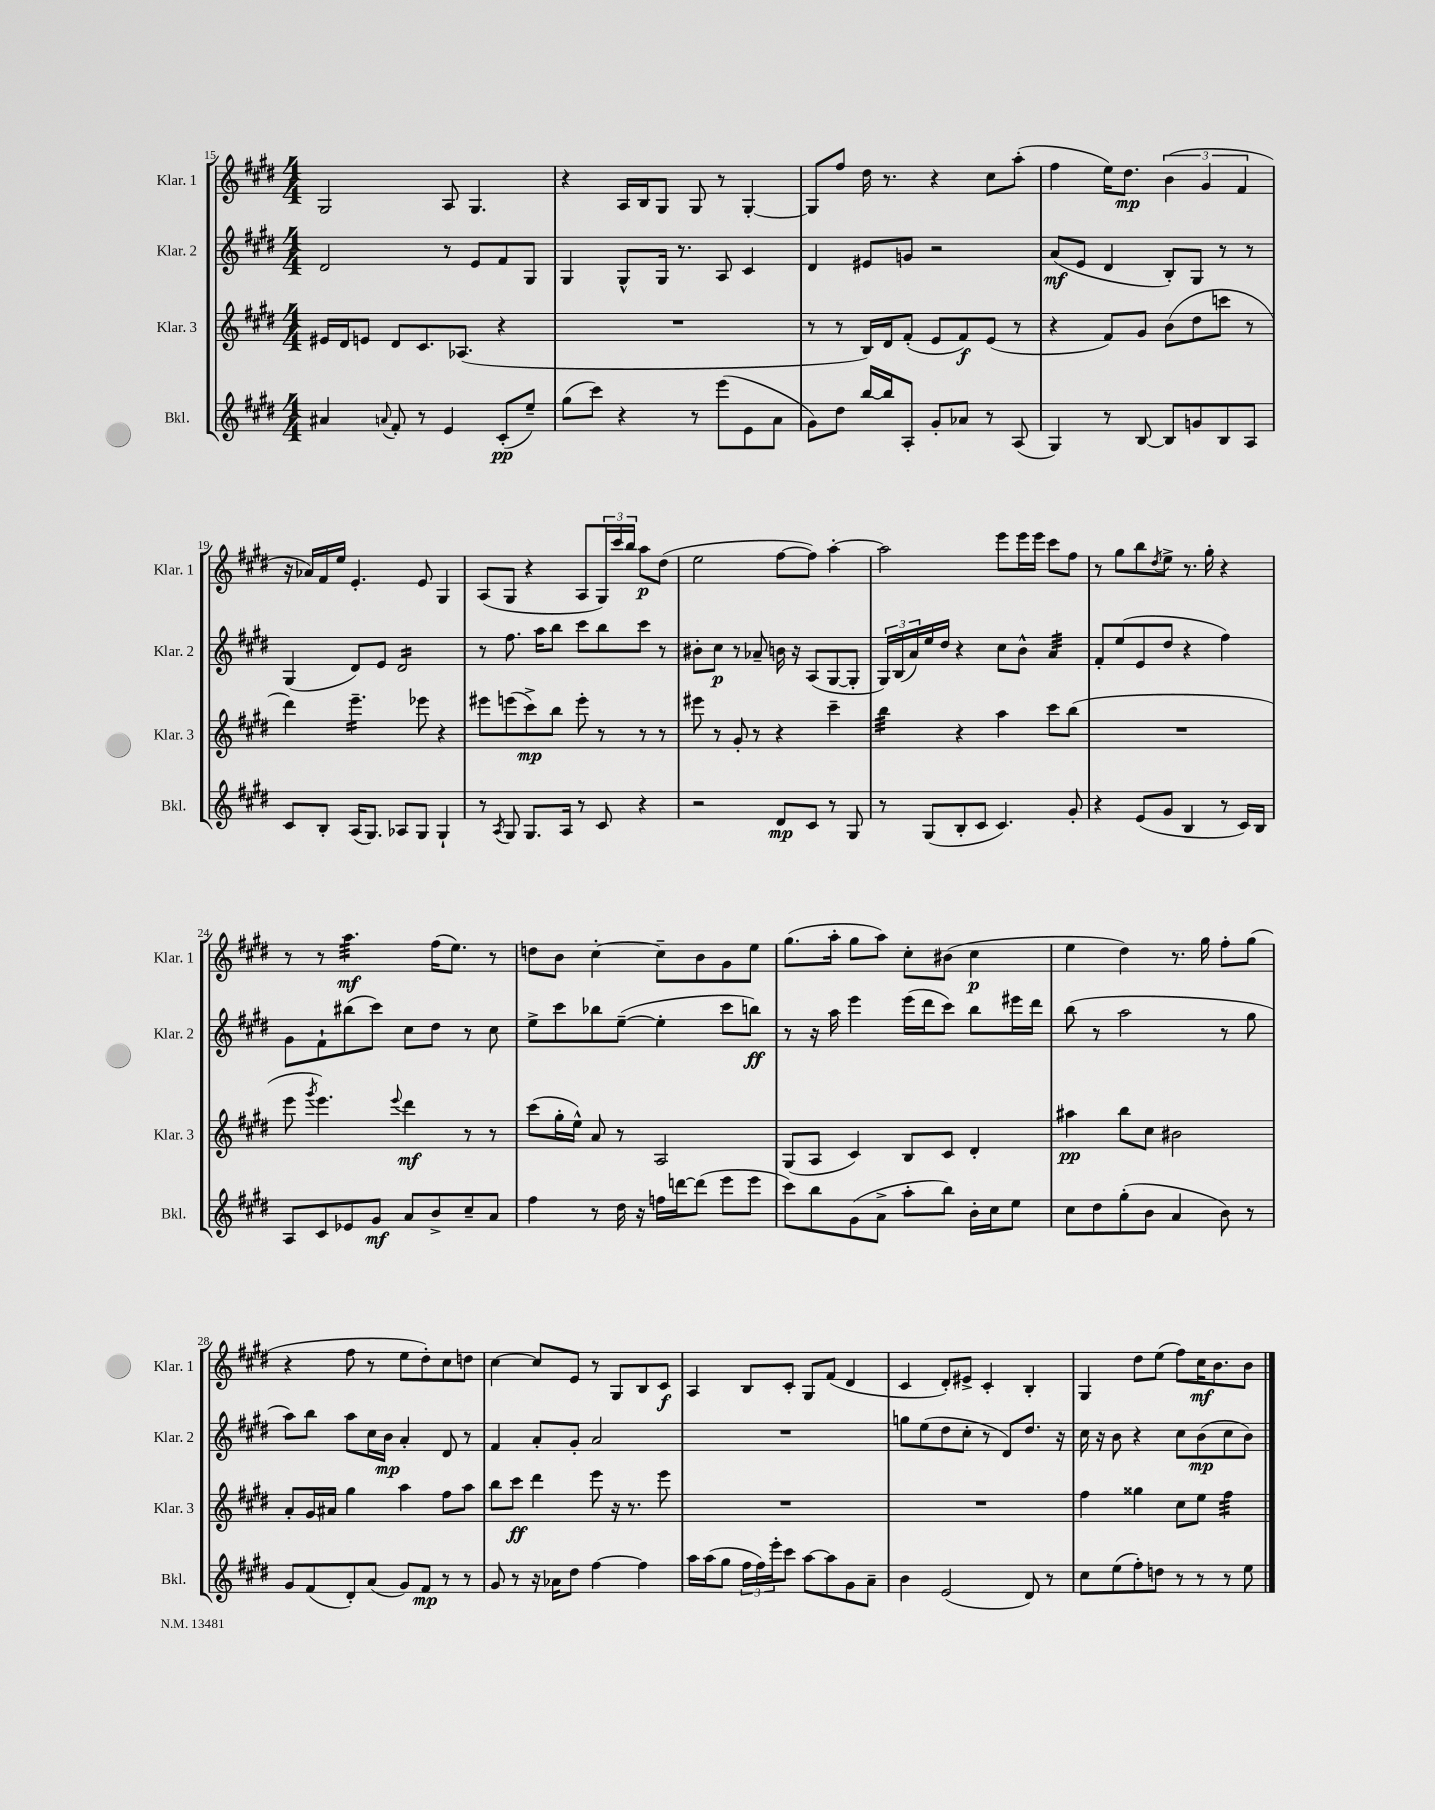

**kern	**kern	**kern	**kern
*staff4	*staff3	*staff2	*staff1
*clefG2	*clefG2	*clefG2	*clefG2
*k[f#c#g#d#]	*k[f#c#g#d#]	*k[f#c#g#d#]	*k[f#c#g#d#]
*M4/4	*M4/4	*M4/4	*M4/4
4a#	16e#	2d#	2G#
.	16d#	.	.
.	8e	.	.
8qqa	.	.	.
8f#'	8d#	.	.
8r	8.c#	.	.
4e	.	8r	8A
.	(8.A-	.	.
.	.	8e	4.G#
(8c#'	4r	8f#	.
8ee~)	.	8G#	.
=	=	=	=
(8gg#	1r	4G#	4r
8ccc#)	.	.	.
4r	.	8G#^^	16A
.	.	.	16B
.	.	16G#	8G#
.	.	8.r	.
8r	.	.	8G#
(8eee	.	8A	8r
8e	.	4c#	[4G#'
8a	.	.	.
=	=	=	=
8g#)	8r	4d#	8G#]
8dd#	8r	.	8ff#
[16bb	16B)	8e#	16dd#
16bb]	16d#	.	8.r
8A'	(8f#'	8g	.
8g#'	8e	2r	4r
8a-	8f#)	.	.
8r	(8e	.	8cc#
(8A	8r	.	(8aa'
=	=	=	=
4G#)	4r	(8a	4ff#
.	.	8e	.
8r	8f#)	4d#	16ee)
.	.	.	8.dd#
[8B	8g#	.	.
8B]	(8b	8B')	(6b
8g	8dd#	8G#	.
.	.	.	6g#
8B	8ccc	8r	.
.	.	.	6f#
8A	8r	8r	.
=	=	=	=
8c#	4ddd#)	(4G#	16r
.	.	.	16a-)
8B'	.	.	16f#
.	.	.	16ee
(16A	4.eee~	8d#)	4.e'
8.G#)	.	.	.
.	.	8e	.
8A-	.	2d#	.
8G#	8eee-	.	8e
4G#`	4r	.	4G#
=	=	=	=
8r	8eee#	8r	(8A
8qA	.	.	.
8G#	(8eee	8.ff#	8G#
8.G#	8ccc#^)	.	4r
.	.	16aa	.
.	8bb	8bb	.
16A	.	.	.
8r	8eee'	8ccc#	8A
8c#	8r	8bb	24G#)
.	.	.	24ccc#
.	.	.	24bb
4r	8r	8ccc#	8aa
.	8r	8r	(8dd#
=	=	=	=
2r	8eee#	8b#'	2ee
.	8r	8cc#	.
.	8g#'	8r	.
.	8r	8a-~	.
8d#	4r	16b	[8ff#
.	.	16r	.
8c#	.	(8A	8ff#])
8r	4ccc#~	[8G#	[4aa'
8G#	.	8G#']	.
=	=	=	=
8r	4bb	24G#)	2aa]
.	.	(24B	.
.	.	24a)	.
(8G#	.	16ee	.
.	.	16dd#	.
8B'	4r	4r	.
8c#	.	.	.
4.c#)	4aa	8cc#	8eee
.	.	8b^^	16eee
.	.	.	16eee
.	8ccc#	4a	8ccc#
8g#'	(8bb	.	8ff#
=	=	=	=
4r	1r	8f#'	8r
.	.	(8ee	8gg#
(8e	.	8e	8bb
.	.	.	8qdd#
8g#	.	8dd#	8ee^
4B	.	4r	8.r
.	.	.	16gg#'
8r	.	4ff#)	4r
16c#)	.	.	.
16B	.	.	.
=	=	=	=
8A	8eee	8g#	8r
.	8qggg#	.	.
8c#	4.eee)	8f#`	8r
8e-	.	(8bb#	4.aa
8g#	.	8ccc#)	.
.	8qqeee	.	.
8a	4ddd#	8cc#	.
8b^	.	8dd#	(16ff#
.	.	.	8.ee)
8cc#~	8r	8r	.
8a	8r	8cc#	8r
=	=	=	=
4ff#	(8ccc#	8ee^	8dd
.	16gg#'	8ccc#	8b
.	16ee^^)	.	.
8r	8a	8bb-	[4cc#'
16dd#	8r	([8ee~	.
16r	.	.	.
16ff	2A	4ee']	8cc#~]
[16ddd	.	.	.
(8ddd]	.	.	8b
8eee	.	8ccc#	8g#
8eee	.	8bb)	8ee
=	=	=	=
8ccc#)	(8G#	8r	(8.gg#
8bb	8A	16r	.
.	.	16aa	16aa'
(8g#	4c#)	4eee	8gg#
8a^	.	.	8aa)
8aa'	8B	(16eee	8cc#'
.	.	16ddd#	.
8bb)	8c#	8ccc#)	(8b#
16b'	4d#'	8bb	4cc#
16cc#	.	.	.
8ee	.	16eee#	.
.	.	16ddd#	.
=	=	=	=
8cc#	4aa#	(8bb	4ee
8dd#	.	8r	.
(8gg#'	8bb	2aa	4dd#)
8b	8cc#	.	.
4a	2b#	.	8.r
.	.	.	16gg#
8b)	.	8r	8ff#'
8r	.	8gg#	(8gg#
=	=	=	=
8g#	8a'	8aa)	4r
(8f#	16g#	8bb	.
.	16a#	.	.
8d#')	4gg#	8aa	8ff#
(8a	.	16cc#	8r
.	.	16b	.
8g#)	4aa	4a'	8ee
8f#	.	.	8dd#')
8r	8ff#	8d#	8cc#
8r	8aa	8r	8dd
=	=	=	=
8g#	8bb	4f#	[4cc#
8r	8ccc#	.	.
16r	4ddd#	8a'	8cc#]
16a-	.	.	.
8dd#	.	8g#'	8e
[4ff#	8eee	2a	8r
.	16r	.	8G#
.	8.r	.	.
4ff#]	.	.	8B
.	8eee	.	8c#
=	=	=	=
16aa	1r	1r	4A
(16aa	.	.	.
8gg#	.	.	.
24ff#	.	.	8B
24ff#)	.	.	.
24eee'	.	.	.
8ccc#	.	.	8c#'
[8aa	.	.	8G#
8aa]	.	.	(8f#
8g#	.	.	4d#
8a~	.	.	.
=	=	=	=
4b	1r	8gg	4c#
.	.	(8ee	.
(2e	.	8dd#	8d#')
.	.	8cc#'	8e#^
.	.	8r	4c#'
.	.	8d#)	.
8d#)	.	8.dd#	4B'
8r	.	.	.
.	.	16r	.
=	=	=	=
8cc#	4ff#	16cc#	4G#
.	.	16r	.
(8ee	.	8b	.
8ff#')	4gg##	4r	8dd#
8dd	.	.	(8ee
8r	8cc#	8cc#	8ff#)
8r	8ee	(8b	16cc#
.	.	.	8.b
8r	4ff#	8cc#	.
8ee	.	8b)	8b
==	==	==	==
*-	*-	*-	*-
